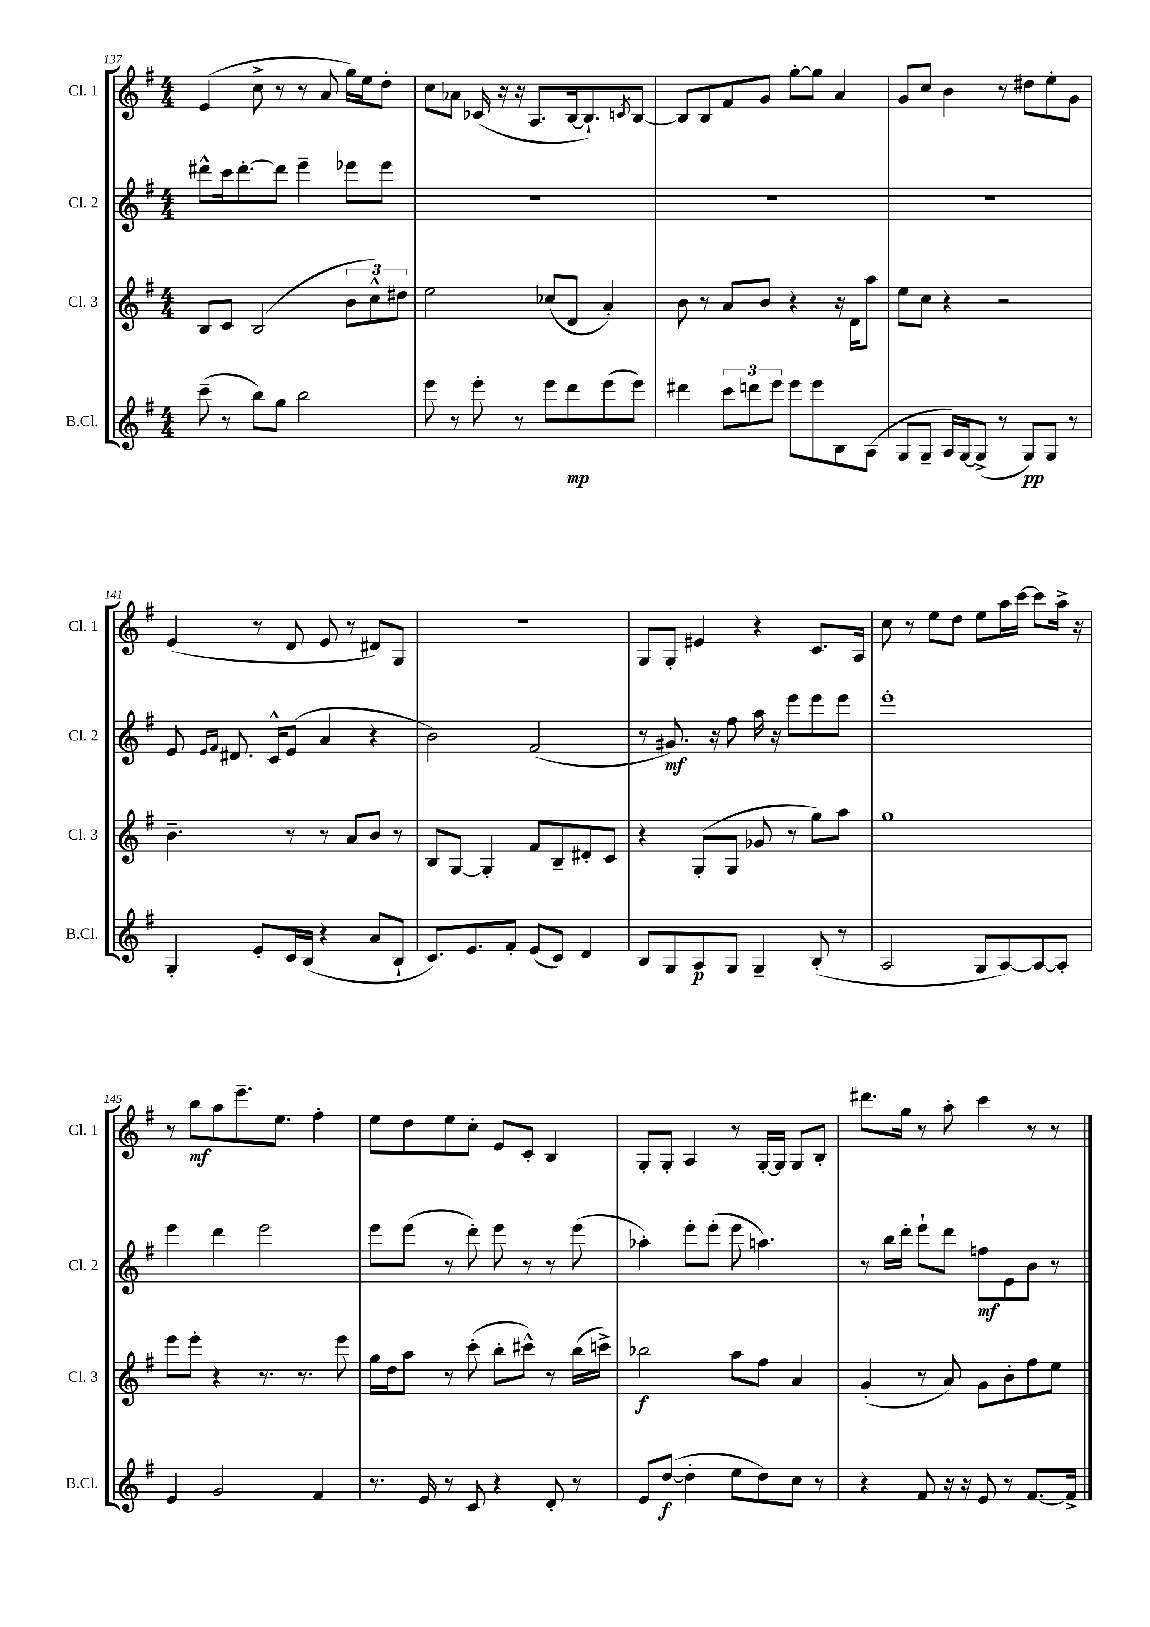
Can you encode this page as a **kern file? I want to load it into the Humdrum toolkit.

**kern	**dynam	**kern	**dynam	**kern	**dynam	**kern	**dynam
*part4	*part4	*part3	*part3	*part2	*part2	*part1	*part1
*staff4	*staff4	*staff3	*staff3	*staff2	*staff2	*staff1	*staff1
*I"B.Cl.	*	*I"Cl. 3	*	*I"Cl. 2	*	*I"Cl. 1	*
*I'B.Cl.	*	*I'Cl. 3	*	*I'Cl. 2	*	*I'Cl. 1	*
*clefG2	*	*clefG2	*	*clefG2	*	*clefG2	*
*k[f#]	*	*k[f#]	*	*k[f#]	*	*k[f#]	*
*M4/4	*	*M4/4	*	*M4/4	*	*M4/4	*
=137	=137	=137	=137	=137	=137	=137	=137
(8ccc~\	.	8B/L	.	8ddd#X^^\L	.	(4e/	.
8r	.	8c/J	.	16ccc\k	.	.	.
.	.	.	.	[8.ddd#'\	.	.	.
8bb\L)	.	(2B/	.	.	.	8cc^\	.
8gg\J	.	.	.	8ddd#\J]	.	8r	.
2bb\	.	.	.	4eee~\	.	8r	.
.	.	.	.	.	.	8a/	.
.	.	12b\L	.	8eee-X\L	.	16gg\LL)	.
.	.	.	.	.	.	16ee\J	.
.	.	12cc^^\)	.	.	.	.	.
.	.	.	.	8eee-\J	.	8dd'\J	.
.	.	12dd#X\J	.	.	.	.	.
=138	=138	=138	=138	=138	=138	=138	=138
8eee\	.	2ee\	.	1r	.	8cc\L	.
8r	.	.	.	.	.	8a-X\J	.
8eee'\	.	.	.	.	.	(16c-X/	.
.	.	.	.	.	.	16r	.
8r	.	.	.	.	.	16r	.
.	.	.	.	.	.	8.A/L	.
8eee\L	.	(8cc-X/L	.	.	.	.	.
8ddd\	mp	8d/J	.	.	.	[16B/k	.
.	.	.	.	.	.	8.B`/])	.
(8eee\	.	4a'/)	.	.	.	.	.
.	.	.	.	.	.	8qcn/	.
8eee\J)	.	.	.	.	.	[8B/J	.
=139	=139	=139	=139	=139	=139	=139	=139
4ddd#X\	.	8b\	.	1r	.	8B/L]	.
.	.	8r	.	.	.	8B/	.
12ccc\L	.	8a/L	.	.	.	8f#/	.
12dddn\	.	.	.	.	.	.	.
.	.	8b/J	.	.	.	8g/J	.
12eee\J	.	.	.	.	.	.	.
8eee\L	.	4r	.	.	.	[8gg'\L	.
8eee\	.	.	.	.	.	8gg\J]	.
8B\	.	16r	.	.	.	4a/	.
.	.	16d\KL	.	.	.	.	.
(8A\J	.	8aa\J	.	.	.	.	.
=140	=140	=140	=140	=140	=140	=140	=140
8G/L	.	8ee\L	.	1r	.	8g/L	.
8G~/J	.	8cc\J	.	.	.	8cc/J	.
16A/LL)	.	4r	.	.	.	4b\	.
[16G/J	.	.	.	.	.	.	.
(8G^/J]	.	.	.	.	.	.	.
8r	.	2r	.	.	.	8r	.
8G/L)	pp	.	.	.	.	8dd#X\L	.
8G/J	.	.	.	.	.	8ee'\	.
8r	.	.	.	.	.	8g\J	.
!!LO:LB:g=z
=141	=141	=141	=141	=141	=141	=141	=141
4G'/	.	4.b~\	.	8e/	.	(4e/	.
.	.	.	.	16qqe/LL	.	.	.
.	.	.	.	16qqf#/JJ	.	.	.
.	.	.	.	8.d#X/	.	.	.
8e'/L	.	.	.	.	.	8r	.
.	.	.	.	16c^^/KL	.	.	.
16c/L	.	8r	.	(8e/J	.	8d/	.
(16B/JJ	.	.	.	.	.	.	.
4r	.	8r	.	4a/	.	8e/	.
.	.	8a/L	.	.	.	8r	.
8a/L	.	8b/J	.	4r	.	8d#X/L)	.
8B`/J	.	8r	.	.	.	8G/J	.
=142	=142	=142	=142	=142	=142	=142	=142
8.c/L)	.	8B/L	.	2b\)	.	1r	.
.	.	[8G/J	.	.	.	.	.
8.e/	.	.	.	.	.	.	.
.	.	4G'/]	.	.	.	.	.
8f#'/J	.	.	.	.	.	.	.
(8e/L	.	8f#/L	.	(2f#/	.	.	.
8c/J)	.	8B~/	.	.	.	.	.
4d/	.	8d#X'/	.	.	.	.	.
.	.	8c/J	.	.	.	.	.
=143	=143	=143	=143	=143	=143	=143	=143
8B/L	.	4r	.	8r	.	8G/L	.
8G/	.	.	.	8.g#X/)	mf	8G'/J	.
8A/	p	(8G'/L	.	.	.	4e#X/	.
.	.	.	.	16r	.	.	.
8G/J	.	8G/J	.	8ff#\	.	.	.
4G~/	.	8g-X/	.	16aa\	.	4r	.
.	.	.	.	16r	.	.	.
.	.	8r	.	8eee\L	.	.	.
(8B'/	.	8gg\L)	.	8eee\	.	8.c/L	.
8r	.	8aa\J	.	8eee\J	.	.	.
.	.	.	.	.	.	16A/Jk	.
=144	=144	=144	=144	=144	=144	=144	=144
2A/	.	1gg	.	1eee'	.	8cc\	.
.	.	.	.	.	.	8r	.
.	.	.	.	.	.	8ee\L	.
.	.	.	.	.	.	8dd\J	.
8G/L	.	.	.	.	.	8ee\L	.
[8A/)	.	.	.	.	.	16aa\L	.
.	.	.	.	.	.	[16ccc\JJ	.
8A/_	.	.	.	.	.	8ccc\L]	.
8A'/J]	.	.	.	.	.	16aa^\Jk	.
.	.	.	.	.	.	16r	.
!!LO:LB:g=z
=145	=145	=145	=145	=145	=145	=145	=145
4e/	.	8eee\L	.	4eee\	.	8r	.
.	.	8eee'\J	.	.	.	8bb\L	mf
2g/	.	4r	.	4ddd\	.	8aa\	.
.	.	.	.	.	.	8.eee~\	.
.	.	8.r	.	2eee\	.	.	.
.	.	.	.	.	.	8.ee\J	.
.	.	8.r	.	.	.	.	.
4f#/	.	.	.	.	.	4ff#'\	.
.	.	8eee\	.	.	.	.	.
=146	=146	=146	=146	=146	=146	=146	=146
8.r	.	16gg\LL	.	8eee\L	.	8ee\L	.
.	.	16dd\J	.	.	.	.	.
.	.	8aa\J	.	(8eee\J	.	8dd\	.
16e/	.	.	.	.	.	.	.
8r	.	8r	.	8r	.	8ee\	.
8c/	.	(8ccc'\	.	8ddd'\)	.	8cc'\J	.
4r	.	8bb'\L	.	8eee\	.	8e/L	.
.	.	8ccc#X^^\J)	.	8r	.	8c'/J	.
8d'/	.	8r	.	8r	.	4B/	.
8r	.	(16bb\LL	.	(8eee\	.	.	.
.	.	16cccn^\JJ)	.	.	.	.	.
=147	=147	=147	=147	=147	=147	=147	=147
8e/L	.	2bb-X\	f	4aa-X'\)	.	8G'/L	.
([8dd/J	f	.	.	.	.	8G'/J	.
4dd'\]	.	.	.	8eee'\L	.	4A/	.
.	.	.	.	(8eee'\J	.	.	.
8ee\L	.	8aa\L	.	8eee\	.	8r	.
8dd\)	.	8ff#\J	.	4.aan\)	.	[16G'/LL	.
.	.	.	.	.	.	16G/JJ]	.
8cc\J	.	4a/	.	.	.	8G/L	.
8r	.	.	.	.	.	8B'/J	.
=148	=148	=148	=148	=148	=148	=148	=148
4r	.	(4g'/	.	8r	.	8.ddd#X\L	.
.	.	.	.	16bb\LL	.	.	.
.	.	.	.	16ddd'\JJ	.	16gg\Jk	.
8f#/	.	8r	.	8eee`\L	.	8r	.
16r	.	8a/)	.	8ddd\J	.	8aa'\	.
16r	.	.	.	.	.	.	.
8e/	.	8g\L	.	8ffn\L	mf	4ccc\	.
8r	.	8b'\	.	8e\	.	.	.
[8.f#/L	.	8ff#\	.	8b\J	.	8r	.
.	.	8ee\J	.	8r	.	8r	.
16f#^/Jk]	.	.	.	.	.	.	.
==	==	==	==	==	==	==	==
*-	*-	*-	*-	*-	*-	*-	*-
